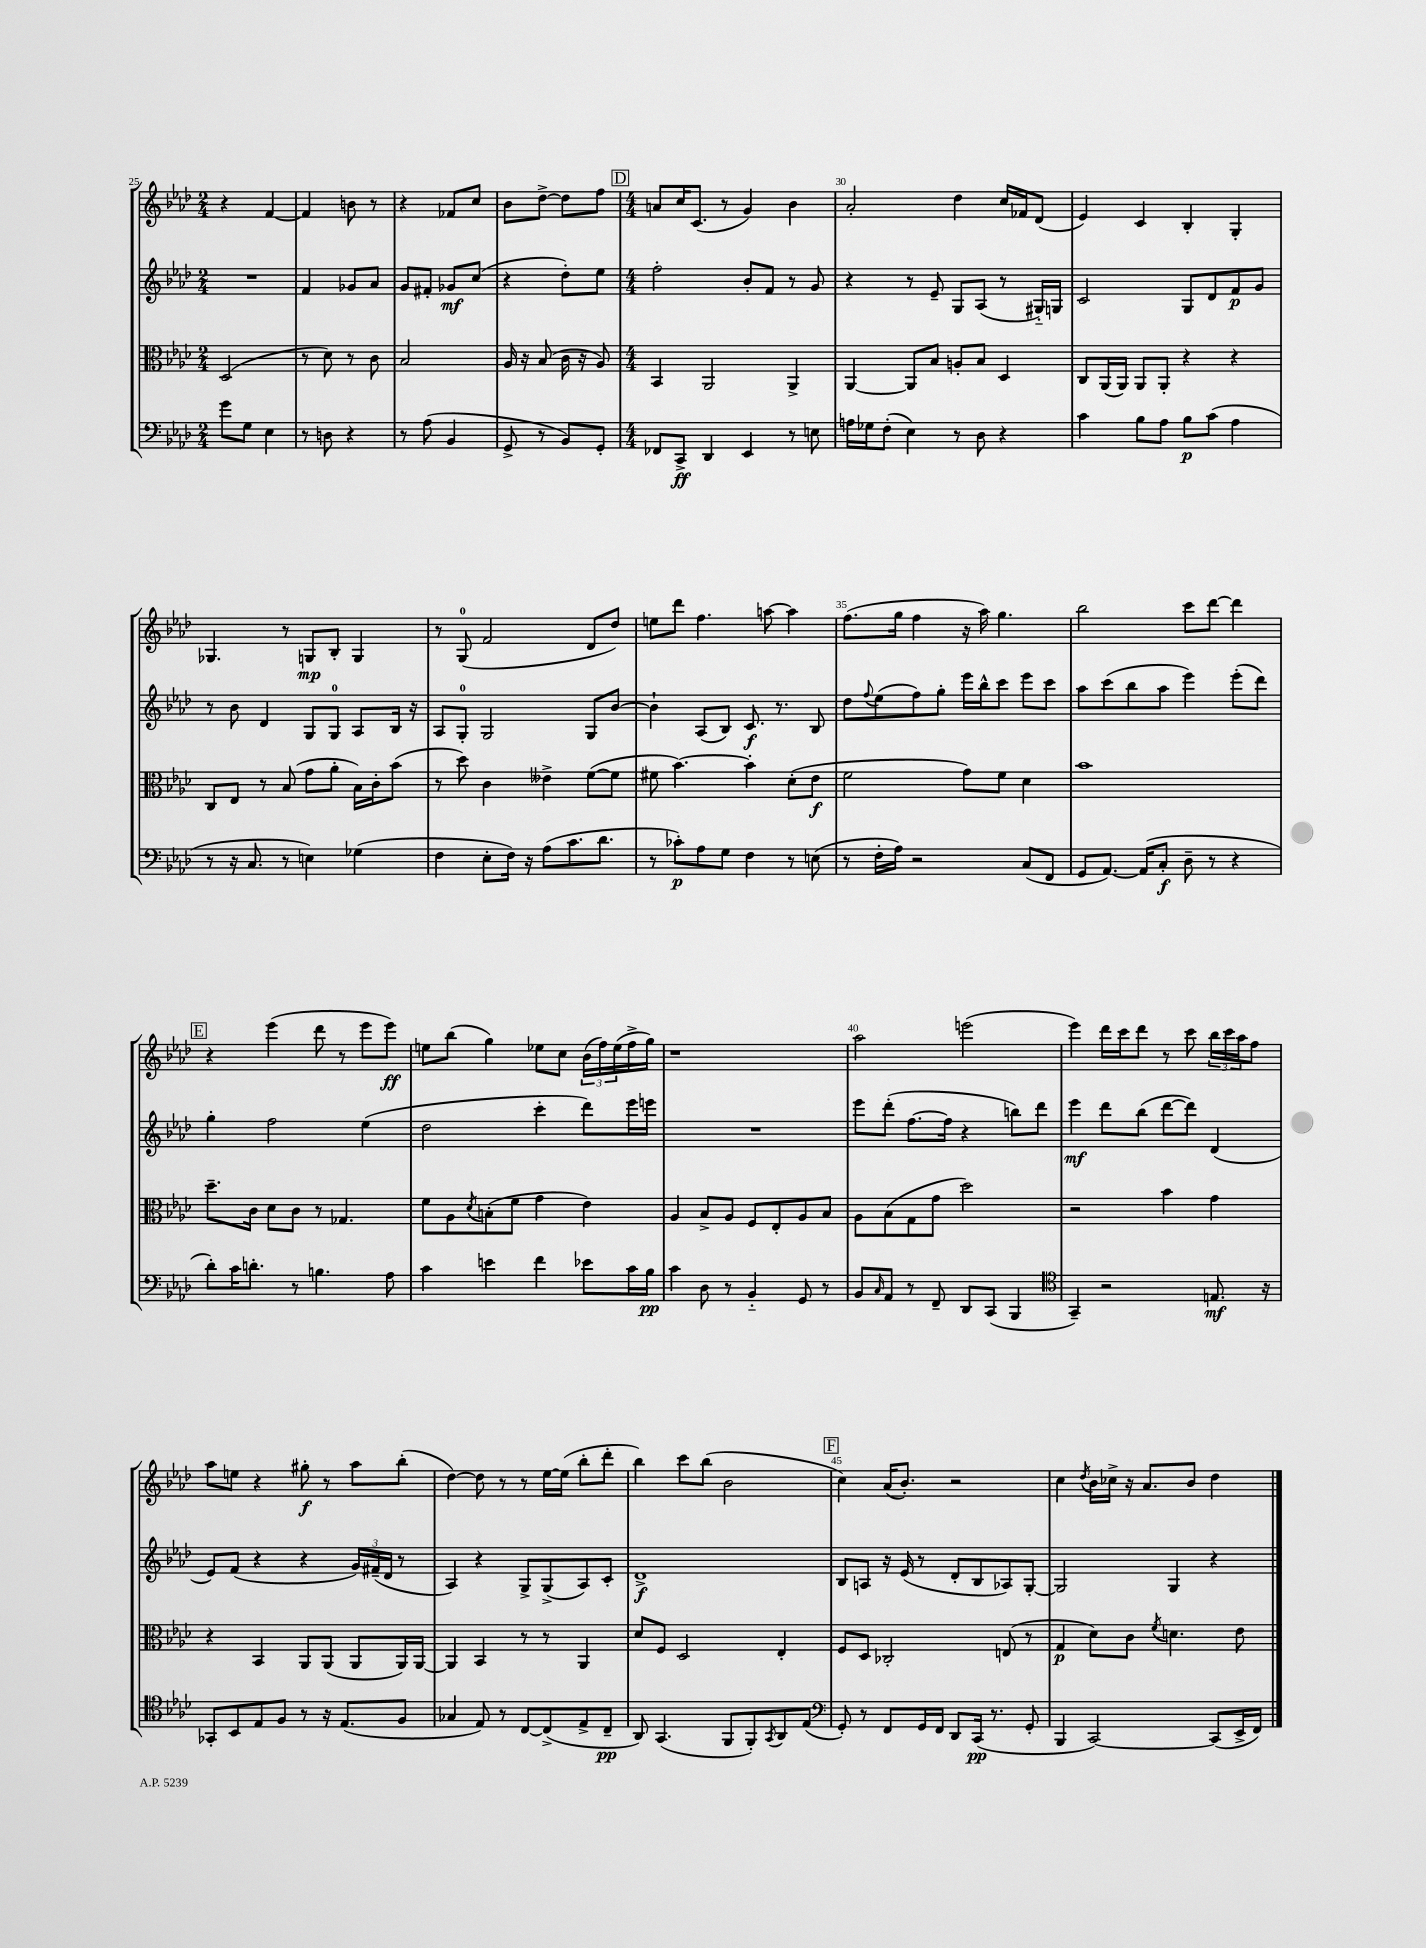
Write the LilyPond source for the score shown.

<<
\new StaffGroup <<
\new Staff = "s0" {
    \clef treble \key aes \major \numericTimeSignature \time 2/4
    r4 f'4~ |
    f'4 b'8 r8 |
    r4 fes'8 c''8 |
    bes'8 des''8~-> des''8 f''8 |
    \mark \markup { \box "D" } \numericTimeSignature \time 4/4 a'8 c''16 c'8.( r8 g'4) bes'4 |
    aes'2-. des''4 c''16 fes'16 des'8( |
    ees'4) c'4 bes4-. g4-. |
    ges4. r8 g8\mp bes8-. g4 |
    r8 g8-0( f'2 des'8 des''8) |
    e''8 des'''8 f''4. a''8~ a''4 |
    f''8.( g''16 f''4 r16 aes''16) g''4. |
    bes''2 c'''8 des'''8~ des'''4 |
    \mark \markup { \box "E" } r4 ees'''4( des'''8 r8 ees'''8 ees'''8\ff) |
    e''8 bes''8( g''4) ees''8 c''8 \tuplet 3/2 { bes'16( f''16) ees''16( } f''16-> g''16) |
    r1 |
    aes''2 e'''2( |
    ees'''4) des'''16 c'''16 des'''8 r8 c'''8 \tuplet 3/2 { bes''16 c'''16 aes''16 } f''8 |
    aes''8 e''8 r4 gis''8-.\f r8 aes''8 bes''8-.( |
    des''4~) des''8 r8 r8 ees''16~ ees''16( bes''8-. des'''8-. |
    bes''4) c'''8 bes''8( bes'2 |
    \mark \markup { \box "F" } c''4) aes'16( bes'8.-.) r2 |
    c''4 \acciaccatura { des''8 } bes'16 ces''16-> r16 aes'8. bes'8 des''4 \bar "|." |
}
\new Staff = "s1" {
    \clef treble \key aes \major \numericTimeSignature \time 2/4
    R2 |
    f'4 ges'8 aes'8 |
    g'8 fis'8-. ges'8\mf c''8( |
    r4 des''8-.) ees''8 |
    \mark \markup { \box "D" } \numericTimeSignature \time 4/4 f''2-. bes'8-. f'8 r8 g'8 |
    r4 r8 ees'8-- g8 aes8( r8 gis16-_) g16 |
    c'2 g8 des'8 f'8\p g'8 |
    r8 bes'8 des'4 g8 g8-0 aes8 bes16 r16 |
    aes8 g8-0-. g2 g8 bes'8~ |
    bes'4-! aes8( bes8) c'8.\f r8. bes8 |
    des''8 \appoggiatura { f''8 } ees''8( f''8) g''8-. ees'''16 bes''16-^ c'''8 ees'''8 c'''8 |
    aes''8 c'''8( bes''8 aes''8 ees'''4) ees'''8-.( des'''8) |
    \mark \markup { \box "E" } g''4-. f''2 ees''4( |
    des''2 c'''4-. des'''8) ees'''16 e'''16 |
    R1 |
    ees'''8 des'''8-.( f''8.~ f''16 r4 b''8) des'''8 |
    ees'''4\mf des'''8 bes''8( des'''8~ des'''8) des'4( |
    ees'8) f'8( r4 r4 \tuplet 3/2 { g'16) fis'16--( des'16 } r8 |
    aes4) r4 g8-> g8->( aes8) c'8-. |
    des'1->\f |
    \mark \markup { \box "F" } bes8 a8 r16 ees'16( r8 des'8-. bes8 aes8) g8~-. |
    g2 g4 r4 \bar "|." |
}
\new Staff = "s2" {
    \clef alto \key aes \major \numericTimeSignature \time 2/4
    des2( |
    r8 des'8) r8 c'8 |
    bes2 |
    aes16 r16 bes8( c'16 r16 aes8) |
    \mark \markup { \box "D" } \numericTimeSignature \time 4/4 bes,4 aes,2 aes,4-> |
    aes,4~ aes,8 bes8 a8-. bes8 des4 |
    c8 aes,16( aes,16) aes,8 aes,8-. r4 r4 |
    c8 ees8 r8 bes8( g'8 aes'8-. bes16) c'16-. bes'8( |
    r8 des''8) c'4 eeses'4-> f'8~( f'8 |
    fis'8 bes'4.~) bes'4-. des'8-.( ees'8\f |
    f'2 g'8) f'8 des'4 |
    bes'1 |
    \mark \markup { \box "E" } des''8.-- c'16 des'8 c'8 r8 ges4. |
    f'8 aes8 \acciaccatura { des'8 } b8-.( f'8 g'4 ees'4) |
    aes4 bes8-> aes8 f8 ees8-. aes8 bes8 |
    aes8 bes8( g8 g'8 des''2) |
    r2 bes'4 g'4 |
    r4 bes,4 aes,8 aes,8( aes,8 aes,16) aes,16~ |
    aes,4 bes,4 r8 r8 aes,4 |
    des'8 f8 des2 ees4-. |
    \mark \markup { \box "F" } f8 des8 ces2-. e8( r8 |
    g4\p des'8) c'8 \acciaccatura { f'8 } d'4. ees'8 \bar "|." |
}
\new Staff = "s3" {
    \clef bass \key aes \major \numericTimeSignature \time 2/4
    g'8 g8 ees4 |
    r8 d8 r4 |
    r8 aes8( bes,4 |
    g,8-> r8 bes,8) g,8-. |
    \mark \markup { \box "D" } \numericTimeSignature \time 4/4 fes,8 c,8->\ff des,4 ees,4 r8 e8 |
    a16 ges16 f8-.( ees4) r8 des8 r4 |
    c'4 bes8 aes8 bes8\p c'8( aes4 |
    r8 r16 c8. r8 e4) ges4( |
    f4 ees8-. f16) r16 aes8( c'8. des'8. |
    r8 ces'8-.\p) aes8 g8 f4 r8 e8( |
    r8 f16-. aes16) r2 c8( f,8 |
    g,8 aes,8.~) aes,16( c8-.\f des8-- r8 r4 |
    \mark \markup { \box "E" } des'8-.) c'16 d'8.-. r8 b4. aes8 |
    c'4 e'4 f'4 ees'8 c'16 bes16\pp |
    c'4 des8 r8 bes,4-_ g,8 r8 |
    bes,8 \grace { c16 } aes,8 r8 f,8-- des,8 c,8( bes,,4 |
    \clef tenor g,4--) r2 e8.\mf r16 |
    ges,8-. bes,8 ees8 f8 r8 r16 ees8.( f8 |
    ges4 ees8) r8 c8~ c8->( ees8-> c8--\pp |
    aes,8) g,4.( f,8 f,8-.) \acciaccatura { g,8 } aes,8 ees8( |
    \mark \markup { \box "F" } \clef bass g,8-.) r8 f,8 g,16 f,16 des,8 c,16\pp( r8. g,8-. |
    bes,,4 c,2~) c,8( ees,16-> f,16) \bar "|." |
}
>>
>>
\layout { \context { \Score currentBarNumber = #25 \override BarNumber.break-visibility = ##(#f #t #t) barNumberVisibility = #(every-nth-bar-number-visible 5) } }
